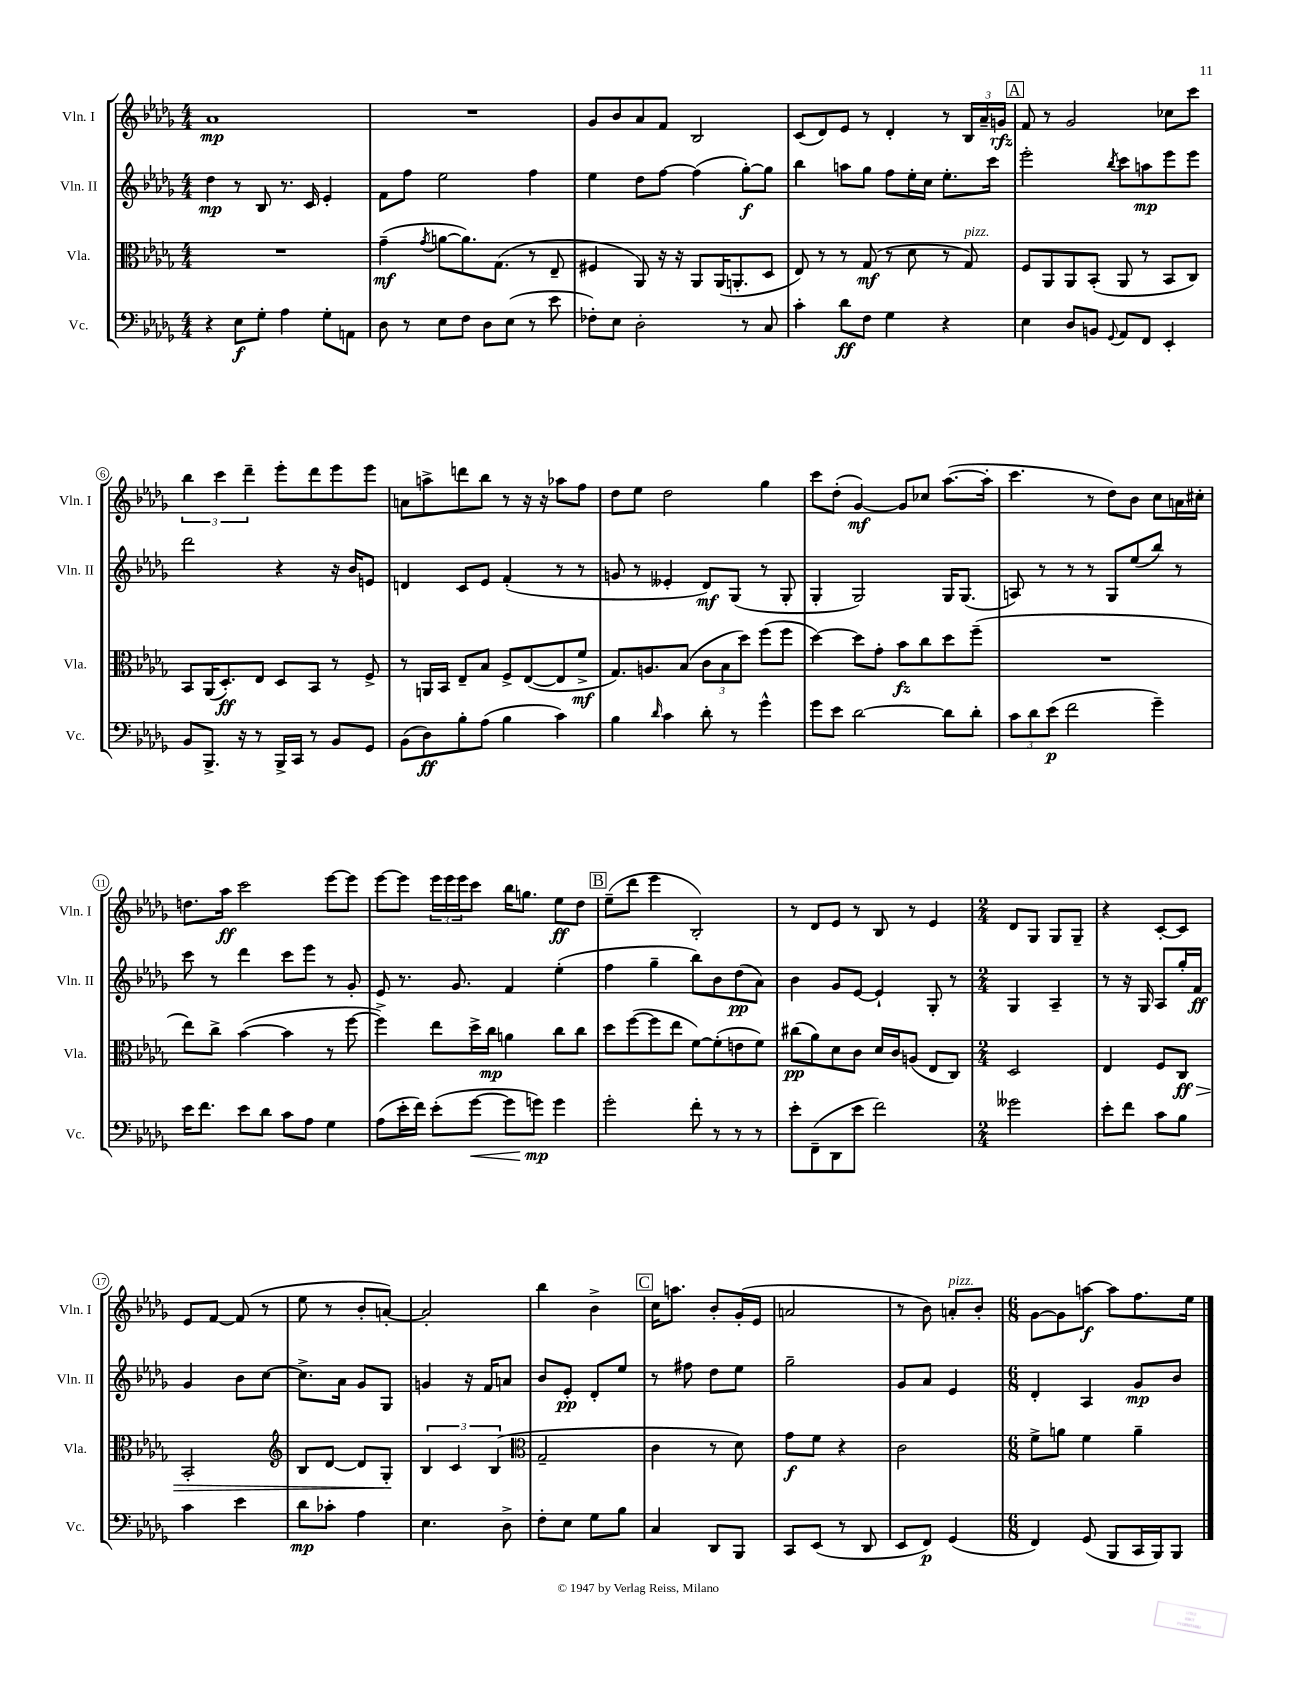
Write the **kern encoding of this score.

**kern	**kern	**kern	**kern
*staff4	*staff3	*staff2	*staff1
*clefF4	*clefC3	*clefG2	*clefG2
*k[b-e-a-d-g-]	*k[b-e-a-d-g-]	*k[b-e-a-d-g-]	*k[b-e-a-d-g-]
*M4/4	*M4/4	*M4/4	*M4/4
4r	1r	4dd-\	1a-
8E-\L	.	8r	.
8G-'\J	.	8B-/	.
4A-\	.	8.r	.
.	.	16c/	.
8G-'\L	.	4e-'/	.
8AA\J	.	.	.
=	=	=	=
8D-\	(4g-~\	8f\L	1r
8r	.	8ff\J	.
.	8qg-/	.	.
8E-\L	[8a\L	2ee-\	.
8F\J	8.a\])	.	.
8D-\L	.	.	.
.	(8.G-\J	.	.
(8E-\J	.	.	.
8r	8r	4ff\	.
8e-\	8E-~/	.	.
=	=	=	=
8F-'\L)	4F#/	4ee-\	8g-/L
8E-\J	.	.	8b-/
2D-'\	8AA-/)	8dd-\L	8a-/
.	16r	[8ff\J	8f/J
.	16r	.	.
.	8AA-/L	(4ff\]	2B-/
.	(16AA-/K	.	.
.	8.AA'/	.	.
8r	.	[8gg-'\L)	.
8C/	8D-/J	8gg-\]J	.
=	=	=	=
4c'\	8E-/)	4bb-\	(8c/L
.	8r	.	8d-/)
8d-\L	8r	8aa\L	8e-/J
8F\J	(8G-/	8gg-\J	8r
4G-\	8r	8ff\L	4d-'/
.	8d-\	16ee-'\L	.
.	.	16cc\JJ	.
4r	8r	8.ee-'\L	8r
.	8G-/)	.	24B-/LL
.	.	.	24a-~/
.	.	16ccc\Jk	.
.	.	.	24g/JJ
=	=	=	=
4E-\	8F/L	2eee-'\	8f/
.	8AA-/	.	8r
8D-/L	8AA-/	.	2g-/
8BB/J	(8BB-'/J	.	.
8qqGG-/	.	8qbb-/	.
8AA-/L	8AA-/	8ccc\L	.
8FF/J	8r	8aa\	.
4EE-'/	8BB-/L	8eee-\	8cc-\L
.	8C/J)	8eee-\J	8ccc\J
=	=	=	=
8BB-/L	8BB-/L	2ddd-\	6bb-\
8.BBB-^/J	(16AA-/K	.	.
.	.	.	6ccc\
.	8.D-'/)	.	.
16r	.	.	.
.	.	.	6ddd-~\
8r	8E-/J	.	.
16BBB-^/LL	8D-/L	4r	8eee-'\L
16CC/JJ	.	.	.
8r	8BB-/J	.	8ddd-\
8BB-/L	8r	16r	8eee-\
.	.	16b-/LK	.
8GG-/J	8F^/	8e/J	8eee-\J
=	=	=	=
(8BB-\L	8r	4d/	8a\L
8D-\)	16AA/LL	.	8aa^\
.	16BB-/JJ	.	.
8B-'\	8E-~/L	8c/L	8ddd\
(8A-\J	8B-/J	8e-/J	8bb-\J
4B-\	8F^/L	(4f'/	8r
.	([8E-/	.	16r
.	.	.	16r
4c\)	8E-/]	8r	8aa-\L
.	8f^/J	8r	8ff\J
=	=	=	=
4B-\	8.G-/L)	8g/	8dd-\L
.	.	8r	8ee-\J
.	8.A/	.	.
16qqd-/	.	.	.
4c\	.	4e--'/	2dd-\
.	(8B-/J	.	.
8d-'\	12c\L	8d-/L)	.
.	12B-\	.	.
8r	.	(8G-/J	.
.	12dd-\J)	.	.
4g-^^\	(8ff\L	8r	4gg-\
.	8ff\J	8G-'/	.
=	=	=	=
8g-\L	[4dd-\)	4G-'/	8ccc\L
8e-\J	.	.	(8dd-'\J
[2d-\	8dd-\]L	2G-/)	[4g-/)
.	8g-'\J	.	.
.	8b-\L	.	8g-/]L
.	8cc\	.	8cc-/J
8d-\]L	8dd-\	16G-/LK	([8.aa-\L
.	.	(8.G-/J	.
8d-'\J	(8ff~\J	.	.
.	.	.	16aa-'\]Jk
=	=	=	=
12c\L	1r	8A/)	4.ccc\
12d-\	.	.	.
.	.	8r	.
(12e-\J	.	.	.
2f\	.	8r	.
.	.	8r	8r
.	.	8G-/L	8dd-\L)
.	.	(8ee-/	8b-\J
4g-~\)	.	8bb-/J)	8cc\L
.	.	8r	16a\L
.	.	.	16cc#'\JJ
=	=	=	=
16e-\LK	8ee-\L)	8ccc\	8.dd\L
8.f\J	.	.	.
.	8cc^\J	8r	.
.	.	.	16aa-\Jk
8e-\L	([4b-\	4ddd-\	2ccc\
8d-\J	.	.	.
8c\L	4b-\]	8ccc\L	.
8A-\J	.	8eee-\J	.
4G-\	8r	8r	[8eee-\L
.	[8ff\	8g-'/	8eee-\]J
=	=	=	=
(8A-\L	4ff^\])	8e-/	[8eee-\L
16e-'\L	.	8.r	8eee-\]J
16f\JJ)	.	.	.
(8e-'\L	8ee-\L	.	24eee-\LL
.	.	.	24eee-\
.	.	8.g-/	.
.	.	.	24eee-\J
[8g-\J	16dd-^\L	.	8ccc\J
.	16cc\JJ	.	.
8g-\]L	4a\	4f/	16bb-\LK
.	.	.	8.gg\J
8g\J)	.	.	.
4g\	8cc\L	(4ee-'\	8ee-\L
.	8cc\J	.	8dd-\J
=	=	=	=
2g-'\	8dd-\L	4ff\	(8ee-~\L
.	([8ff\	.	8ddd-\J
.	8ff\]	4gg-~\	4eee-\
.	8ee-\J	.	.
8f'\	[8f\L)	8bb-\L)	2B-'/)
8r	(8f'\]	8b-\	.
8r	8e\	(8dd-\	.
8r	8f\J)	8a-\J)	.
=	=	=	=
8e-'\L	(8cc#\L	4b-\	8r
(8FF~\	8a-\)	.	8d-/L
8DD-\	8d-\	8g-/L	8e-/J
8e-\J	8c\J	[8e-/J	8r
2f\)	16d-/LL	4e-`/]	8B-/
.	16c/J	.	.
.	(8A/J	.	8r
.	8E-/L	8G-'/	4e-/
.	8C/J)	8r	.
=	=	=	=
*M2/4	*M2/4	*M2/4	*M2/4
2g--\	2D-/	4G-/	8d-/L
.	.	.	8G-/J
.	.	4A-~/	8G-/L
.	.	.	8G-~/J
=	=	=	=
8e-'\L	4E-/	8r	4r
8f\J	.	16r	.
.	.	16G-/	.
8c\L	8F/L	8A-/L	[8c'/L
8B-\J	8C/J	16gg-'/L	8c/]J
.	.	16f/JJ	.
=	=	=	=
4c\	2BB-'/	4g-/	8e-/L
.	.	.	[8f/J
4e-\	.	8b-\L	(8f/]
.	.	[8cc\J	8r
=	=	=	=
*	*clefG2	*	*
8d-\L	8B-/L	8.cc^\]L	8ee-\
8c-'\J	[8d-/J	.	8r
.	.	16a-\Jk	.
4A-\	8d-/]L	8g-/L	8b-'/L
.	8G-'/J	8G-/J	[8a'/J)
=	=	=	=
4.E-\	6B-/	4g/	2a'/]
.	6c/	.	.
.	.	16r	.
.	.	16f/LK	.
.	(6B-/	.	.
8D-^\	.	8a/J	.
=	=	=	=
*	*clefC3	*	*
8F'\L	2G-~/	8b-/L	4bb-\
8E-\J	.	8e-'/J	.
8G-\L	.	8d-'/L	4b-^\
8B-\J	.	8ee-/J	.
=	=	=	=
4C/	4c\	8r	16cc\LK
.	.	.	8.aa\J
.	.	8ff#\	.
8DD-/L	8r	8dd-\L	8b-'/L
8BBB-/J	8d-\)	8ee-\J	(16g-'/L
.	.	.	16e-/JJ
=	=	=	=
8CC/L	8g-\L	2gg-~\	2a/
(8EE-/J	8f\J	.	.
8r	4r	.	.
8DD-/	.	.	.
=	=	=	=
8EE-/L	2c\	8g-/L	8r
8FF/J)	.	8a-/J	8b-\)
(4GG-/	.	4e-/	8a'/L
.	.	.	8b-'/J
=	=	=	=
*M6/8	*M6/8	*M6/8	*M6/8
4FF/)	8f^\L	4d-'/	[8g-\L
.	8a\J	.	8g-\]
(8GG-/	4f\	4A-/	[8aa\J
8BBB-/L	.	.	8aa\]L
16CC/L	4a~\	8g-/L	8.ff\
16BBB-/J)	.	.	.
8BBB-/J	.	8b-/J	.
.	.	.	16ee-\Jk
==	==	==	==
*-	*-	*-	*-
